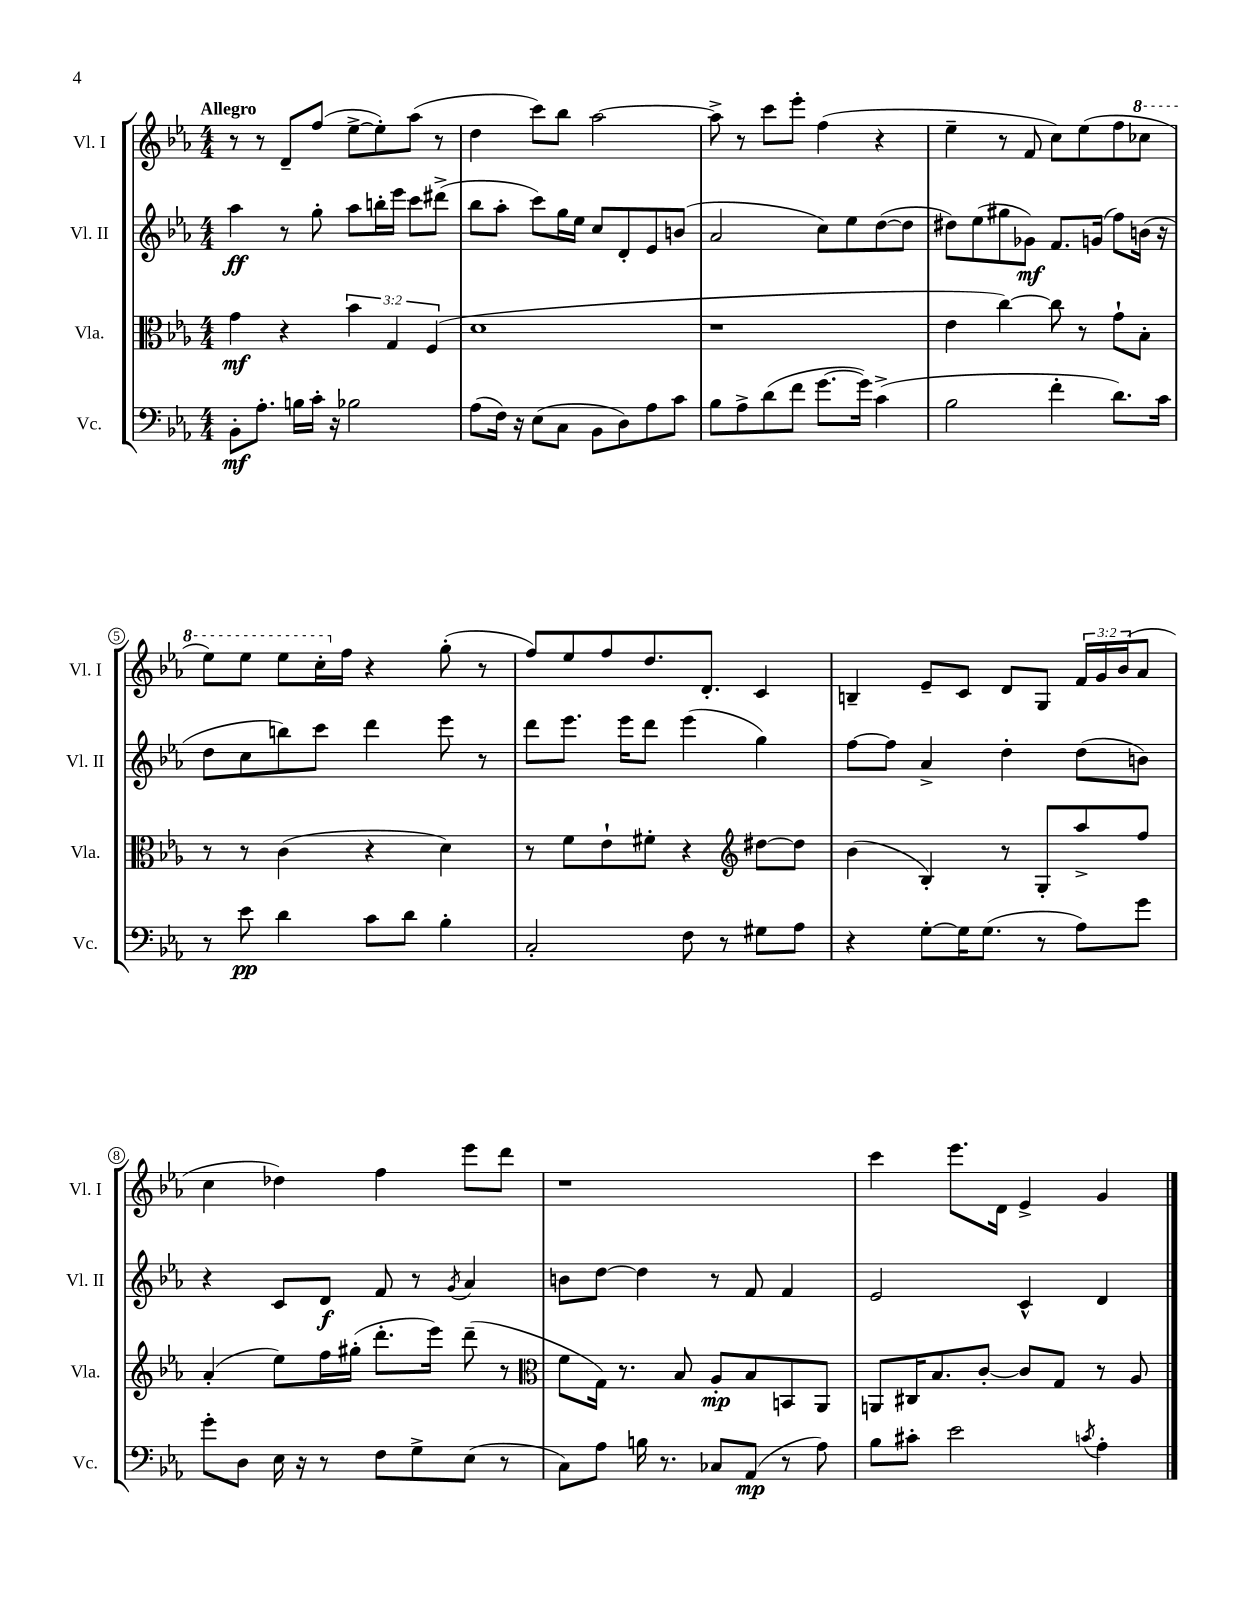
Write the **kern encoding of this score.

**kern	**dynam	**kern	**dynam	**kern	**dynam	**kern
*part4	*part4	*part3	*part3	*part2	*part2	*part1
*staff4	*staff4	*staff3	*staff3	*staff2	*staff2	*staff1
*I"Vc.	*	*I"Vla.	*	*I"Vl. II	*	*I"Vl. I
*I'Vc.	*	*I'Vla.	*	*I'Vl. II	*	*I'Vl. I
*clefF4	*	*clefC3	*	*clefG2	*	*clefG2
*k[b-e-a-]	*	*k[b-e-a-]	*	*k[b-e-a-]	*	*k[b-e-a-]
*M4/4	*	*M4/4	*	*M4/4	*	*M4/4
=1	=1	=1	=1	=1	=1	=1
!	!	!	!	!	!	!LO:TX:a:B:t=Allegro
8BB-'\L	mf	4g\	mf	4aa-\	ff	8r
8.A-'\J	.	.	.	.	.	8r
.	.	4r	.	8r	.	8d~/L
16Bn\LL	.	.	.	.	.	.
16c'\JJ	.	.	.	8gg'\	.	(8ff/J
16r	.	.	.	.	.	.
2B-X\	.	6b-\	.	8aa-\L	.	[8ee-^\L
.	.	.	.	16bbn'\L	.	8ee-'\])
.	.	6G/	.	.	.	.
.	.	.	.	16eee-\JJ	.	.
.	.	.	.	8ccc\L	.	(8aa-\J
.	.	(6F/	.	.	.	.
.	.	.	.	(8ddd#X^\J	.	8r
=2	=2	=2	=2	=2	=2	=2
(8A-\L	.	1d	.	8bb-\L	.	4dd\
16F\Jk)	.	.	.	8aa-'\J	.	.
16r	.	.	.	.	.	.
(8E-\L	.	.	.	8ccc\L)	.	8ccc\L)
8C\J	.	.	.	16gg\L	.	8bb-\J
.	.	.	.	16ee-\JJ	.	.
8BB-\L	.	.	.	8cc/L	.	[2aa-\
8D\)	.	.	.	8d'/	.	.
8A-\	.	.	.	8e-/	.	.
8c\J	.	.	.	(8bn/J	.	.
=3	=3	=3	=3	=3	=3	=3
8B-\L	.	1r	.	2a-/	.	8aa-^\]
8A-^\	.	.	.	.	.	8r
(8d\	.	.	.	.	.	8ccc\L
8f\J	.	.	.	.	.	8eee-'\J
[8.g\L	.	.	.	8cc\L)	.	(4ff\
.	.	.	.	8ee-\	.	.
16g\Jk])	.	.	.	.	.	.
(4c^\	.	.	.	([8dd\	.	4r
.	.	.	.	8dd\J]	.	.
=4	=4	=4	=4	=4	=4	=4
2B-\	.	4e-\	.	8dd#X\L)	.	4ee-~\
.	.	.	.	(8ee-\	.	.
.	.	[4cc\)	.	8gg#X\	.	8r
.	.	.	.	8g-X\J)	mf	8f/
4f'\	.	8cc\]	.	8.f/L	.	8cc\L)
.	.	8r	.	.	.	(8ee-\
.	.	.	.	(16gn/Jk	.	.
8.d\L)	.	8g`\L	.	8ff\L)	.	8ff\
*	*	*	*	*	*	*8va
.	.	8B-'\J	.	(16bn\Jk	.	8ccc-X\J
16c\Jk	.	.	.	16r	.	.
!!LO:LB:g=z
=5	=5	=5	=5	=5	=5	=5
8r	.	8r	.	8dd\L	.	8eee-\L)
8e-\	pp	8r	.	8cc\	.	8eee-\J
4d\	.	(4c\	.	8bbn\)	.	8eee-\L
.	.	.	.	8ccc\J	.	16ccc'\L
*	*	*	*	*	*	*X8va
.	.	.	.	.	.	16ff\JJ
8c\L	.	4r	.	4ddd\	.	4r
8d\J	.	.	.	.	.	.
4B-'\	.	4d\)	.	8eee-\	.	(8gg'\
.	.	.	.	8r	.	8r
=6	=6	=6	=6	=6	=6	=6
2C'/	.	8r	.	8ddd\L	.	8ff/L)
.	.	8f\L	.	8.eee-\J	.	8ee-/
.	.	8e-`\	.	.	.	8ff/
.	.	.	.	16eee-\KL	.	.
.	.	8f#X'\J	.	8ddd\J	.	8.dd/
8F\	.	4r	.	(4eee-\	.	.
.	.	.	.	.	.	8.d'/J
8r	.	.	.	.	.	.
*	*	*clefG2	*	*	*	*
8G#X\L	.	[8dd#X\L	.	4gg\)	.	4c/
8A-\J	.	8dd#\J]	.	.	.	.
=7	=7	=7	=7	=7	=7	=7
4r	.	(4b-\	.	[8ff\L	.	4Bn~/
.	.	.	.	8ff\J]	.	.
[8G'\L	.	4B-'/)	.	4a-^/	.	8e-~/L
16G\K]	.	.	.	.	.	8c/J
(8.G\J	.	.	.	.	.	.
.	.	8r	.	4dd'\	.	8d/L
8r	.	8G'/L	.	.	.	8G/J
8A-\L)	.	8aa-^/	.	(8dd\L	.	24f/LL
.	.	.	.	.	.	24g/
.	.	.	.	.	.	(24b-/J
8g\J	.	8ff/J	.	8bn\J)	.	8a-/J
!!LO:LB:g=z
=8	=8	=8	=8	=8	=8	=8
8g'\L	.	(4a-'/	.	4r	.	4cc\
8D\J	.	.	.	.	.	.
16E-\	.	8ee-\L)	.	8c/L	.	4dd-X\)
16r	.	.	.	.	.	.
8r	.	16ff\L	.	8d/J	f	.
.	.	(16gg#X'\JJ	.	.	.	.
8F\L	.	8.ddd'\L	.	8f/	.	4ff\
8G^\	.	.	.	8r	.	.
.	.	16eee-\Jk)	.	.	.	.
.	.	.	.	8qg/	.	.
(8E-\J	.	(8ddd~\	.	4a-/	.	8eee-\L
8r	.	8r	.	.	.	8ddd\J
=9	=9	=9	=9	=9	=9	=9
*	*	*clefC3	*	*	*	*
8C\L)	.	8f\L	.	8bn\L	.	1r
8A-\J	.	16G\Jk)	.	[8dd\J	.	.
.	.	8.r	.	.	.	.
16Bn\	.	.	.	4dd\]	.	.
8.r	.	.	.	.	.	.
.	.	8B-/	.	.	.	.
8C-X/L	.	8A-'/L	mp	8r	.	.
(8AA-/J	mp	8B-/	.	8f/	.	.
8r	.	8BBn/	.	4f/	.	.
8A-\)	.	8AA-/J	.	.	.	.
=10	=10	=10	=10	=10	=10	=10
8B-\L	.	8AAn/L	.	2e-/	.	4ccc\
8c#X'\J	.	16C#X/K	.	.	.	.
.	.	8.B-/	.	.	.	.
2e-\	.	.	.	.	.	8.eee-\L
.	.	[8c'/J	.	.	.	.
.	.	.	.	.	.	16d\Jk
.	.	8c/L]	.	4c^^/	.	4e-^/
.	.	8G/J	.	.	.	.
8qcn/	.	.	.	.	.	.
4A-'\	.	8r	.	4d/	.	4g/
.	.	8A-/	.	.	.	.
==	==	==	==	==	==	==
*-	*-	*-	*-	*-	*-	*-
